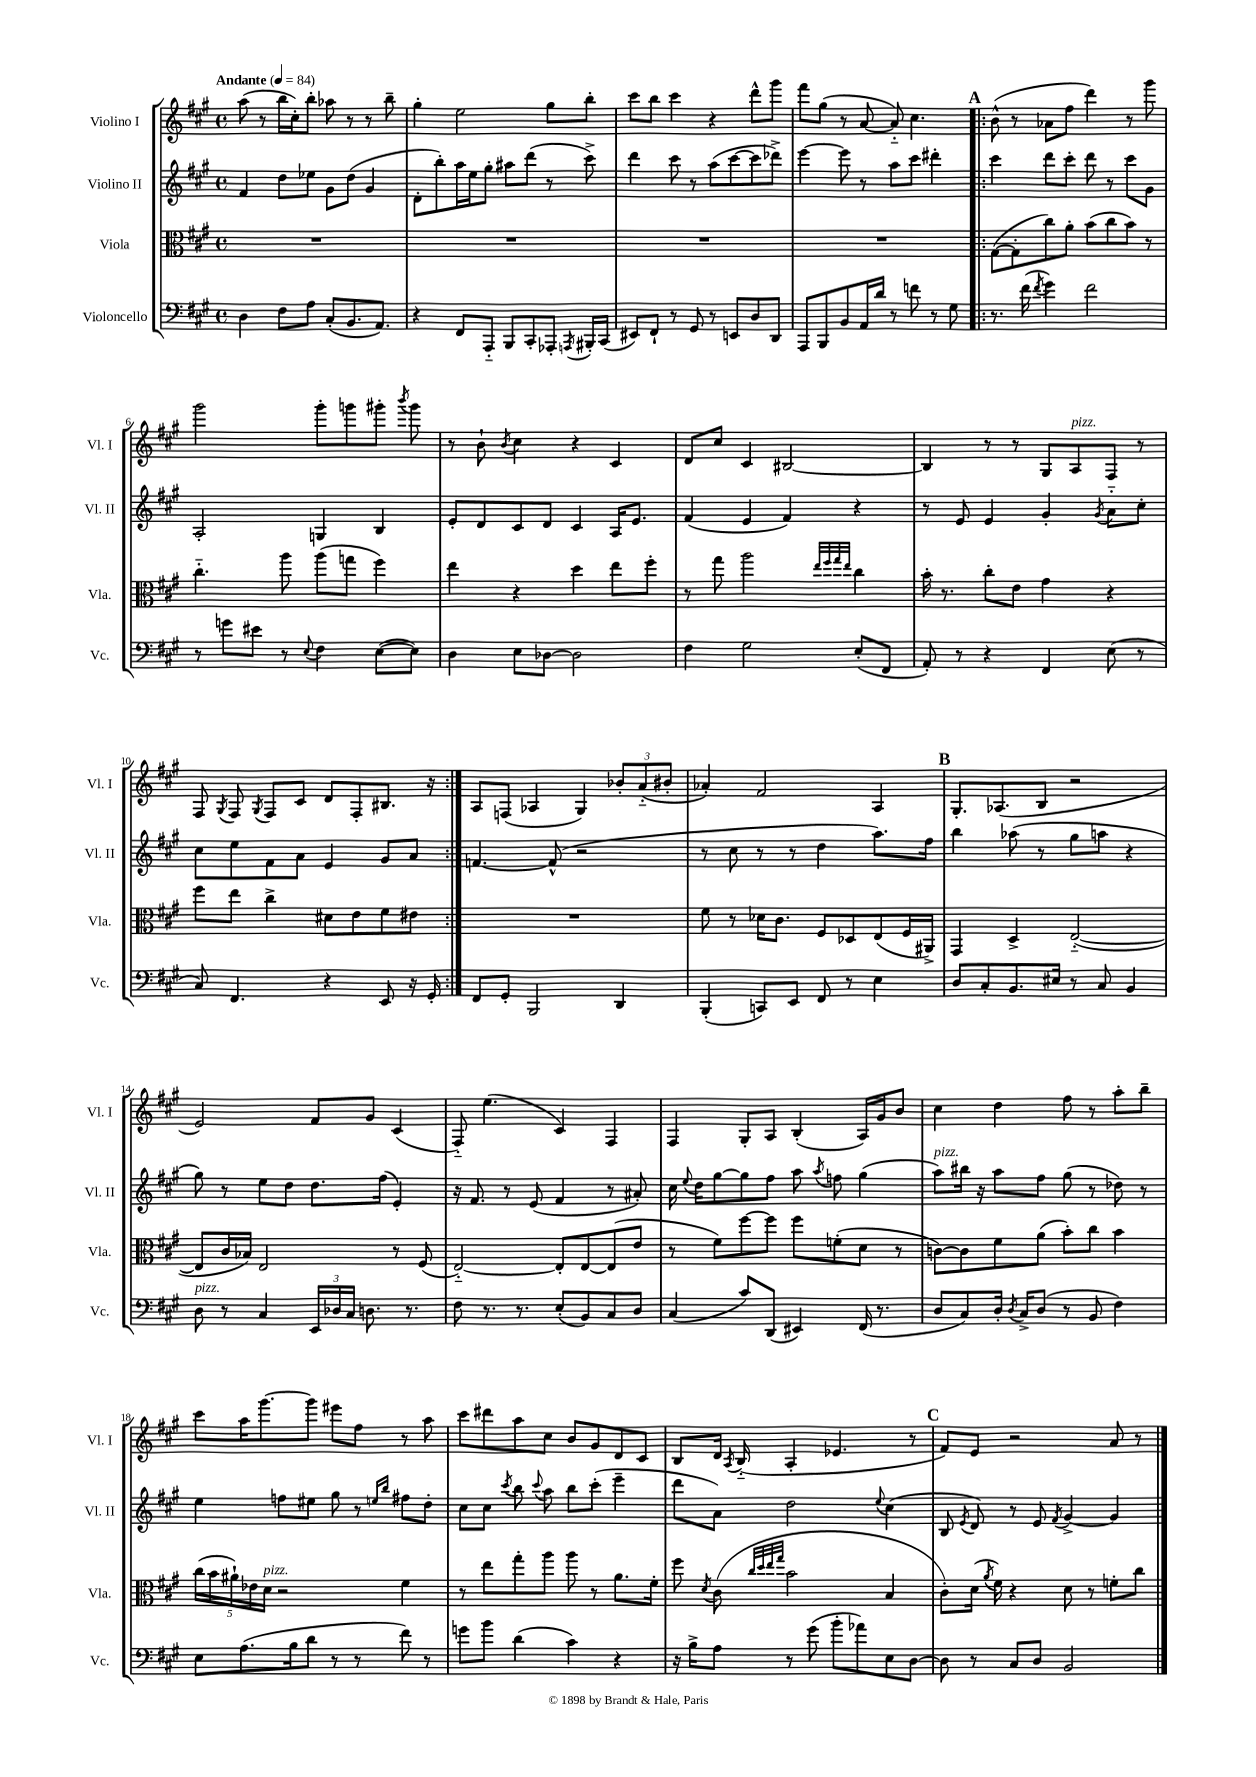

**kern	**kern	**kern	**kern
*part4	*part3	*part2	*part1
*staff4	*staff3	*staff2	*staff1
*I"Violoncello	*I"Viola	*I"Violino II	*I"Violino I
*I'Vc.	*I'Vla.	*I'Vl. II	*I'Vl. I
*clefF4	*clefC3	*clefG2	*clefG2
*k[f#c#g#]	*k[f#c#g#]	*k[f#c#g#]	*k[f#c#g#]
*M4/4	*M4/4	*M4/4	*M4/4
*met(c)	*met(c)	*met(c)	*met(c)
*MM84	*MM84	*MM84	*MM84
=1	=1	=1	=1
!	!	!	!LO:TX:a:B:t=Andante
4D\	1r	4f#/	(8aa\
.	.	.	8r
8F#\L	.	8dd\L	16bb\LL
.	.	.	16cc#'\J)
8A\J	.	8ee-X\J	8bb'\J
(8C#'/L	.	8g#\L	8aa-X\
8.BB/	.	(8dd\J	8r
.	.	4g#/	8r
8.AA/J)	.	.	.
.	.	.	8bb~\
=2	=2	=2	=2
4r	1r	8d'\L	4gg#'\
.	.	8bb'\)	.
8FF#/L	.	16aa\L	2ee\
.	.	16ee\J	.
8AAA/J	.	8gg#'\J	.
8BBB/L	.	8aa#X\L	.
8CC#'/	.	(8ddd\J	.
8AAA-X'/J	.	8r	8gg#\L
8qAAAn/	.	.	.
16BBB#X'/LL	.	8ccc#^\)	8bb'\J
(16CC#/JJ	.	.	.
=3	=3	=3	=3
8EE#X/L)	1r	4ddd\	8ccc#\L
8FF#`/J	.	.	8bb\J
8r	.	8ccc#\	4ccc#\
8GG#/	.	8r	.
8r	.	(8aa\L	4r
8EEn/L	.	[8ccc#\	.
8D/	.	8ccc#\]	8ddd^^\L
8DD/J	.	8ddd-X^\J)	8ggg#\J
=4	=4	=4	=4
8AAA/L	1r	[4eee\	8fff#\L
8BBB/	.	.	(8gg#\J
8BB/	.	8eee\]	8r
16AA/L	.	8r	[8a/
16d/JJ	.	.	.
8r	.	8aa\L	8a/])
8fn\	.	8ccc#\J	4.cc#\
8r	.	4ddd#X'\	.
8G#\	.	.	.
!!LO:REH:place=s1:t=A
=5!|:	=5!|:	=5!|:	=5!|:
8.r	([8G#\L	4ccc#\	(8b^^\
.	8G#'\]	.	8r
(16f#\	.	.	.
8qf#/	.	.	.
4g#\)	8cc#\)	8ddd\L	8a-X\L
.	8a'\J	8ccc#'\J	8ff#\J
2f#\	(8b\L	8ddd\	4ddd\)
.	8cc#\	8r	.
.	8b\J)	8ccc#\L	8r
.	8r	8g#\J	8ggg#\
!!LO:LB:g=z
=6	=6	=6	=6
8r	4.cc#\	2A'/	2ggg#\
8gn\L	.	.	.
8e#X\J	.	.	.
8r	8aa\	.	.
8qqE/	.	.	.
4F#\	(8aa\L	4Gn/	8ggg#'\L
.	8ggn\J	.	8gggn\
([8E\L	4ff#\)	4B/	8ggg#X'\J
.	.	.	8qbbb/
8E\J])	.	.	8ggg#\
=7	=7	=7	=7
4D\	4ee\	8e'/L	8r
.	.	8d/	8b`\
.	.	.	8qb/
8E\L	4r	8c#/	4cc#\
[8D-X\J	.	8d/J	.
2D-\]	4dd\	4c#/	4r
.	8ee\L	16A/KL	4c#/
.	.	8.e/J	.
.	8ff#'\J	.	.
=8	=8	=8	=8
4F#\	8r	(4f#/	8d/L
.	8gg#\	.	8cc#/J
2G#\	2aa\	4e/	4c#/
.	.	4f#/)	[2B#X/
.	32qqee/LLL	.	.
.	32qqff#/	.	.
.	32qqgg#/	.	.
.	32qqee/JJJ	.	.
(8E'/L	4cc#\	4r	.
8FF#/J	.	.	.
=9	=9	=9	=9
8AA'/)	16b'\	8r	4B#/]
.	8.r	.	.
8r	.	8e/	.
4r	8cc#'\L	4e/	8r
.	8e\J	.	8r
4FF#/	4g#\	4g#'/	8G#/L
!	!	!	!LO:TX:a:i:t=pizz.
.	.	.	8A/
.	.	8qg#/	.
(8E\	4r	8a\L	8F#/J
8r	.	8cc#'\J	8r
!!LO:LB:g=z
=10	=10	=10	=10
8C#/)	8ff#\L	8cc#\L	8F#/
.	.	.	8qG#/
4.FF#/	8ee\J	8ee\	8F#/
.	.	.	8qG#/
.	4cc#^\	8f#\	8F#/L
.	.	8a\J	8c#/J
4r	8d#X\L	4e/	8d/L
.	8e\	.	8F#'/
8EE/	8f#\	8g#/L	8.B#X/J
16r	8e#X\J	8a/J	.
16GG#'/	.	.	16r
=11:|!	=11:|!	=11:|!	=11:|!
8FF#/L	1r	[4.fn/	8A/L
8GG#'/J	.	.	(8Fn/J
2BBB/	.	.	4A-X/
.	.	(8f^^/]	.
.	.	2r	4G#/)
4DD/	.	.	12b-X'/L
.	.	.	(12a/
.	.	.	12b#X'/J
=12	=12	=12	=12
(4BBB'/	8f#\	8r	4a-X'/)
.	8r	8cc#\	.
8CCn/L)	16d-X\KL	8r	2f#/
.	8.c#\J	.	.
8EE/J	.	8r	.
8FF#/	8F#/L	4dd\	.
8r	8D-X/	.	.
4E\	(8E/	8.aa\L)	4A/
.	16F#/L	.	.
.	16AA#X^/JJ)	16ff#\Jk	.
!!LO:REH:place=s1:t=B
=13	=13	=13	=13
8D/L	4GG#/	4bb\	8.G#'/L
8C#'/	.	.	.
.	.	.	(8.A-X/
8.BB/	4D^/	(8aa-X\	.
.	.	8r	8B/J
16E#X/Jk	.	.	.
8r	([2E/	8gg#\L	2r
8C#/	.	8aan\J	.
4BB/	.	4r	.
!!LO:LB:g=z
=14	=14	=14	=14
!LO:TX:a:i:t=pizz.	!	!	!
8D\	8E/L]	8gg#\)	2e/)
8r	16c#/L	8r	.
.	16B-X/JJ)	.	.
4C#/	2E/	8ee\L	.
.	.	8dd\J	.
24EE/LL	.	8.dd\L	8f#/L
24D-X/	.	.	.
24C#/JJ	.	.	.
8.Dn\	.	.	8g#/J
.	.	(16ff#\Jk	.
.	8r	4e'/)	(4c#/
8.r	.	.	.
.	(8F#/	.	.
=15	=15	=15	=15
8F#\	[2E/)	16r	8F#/)
.	.	8.f#/	.
8.r	.	.	(4.ee\
.	.	8r	.
8.r	.	.	.
.	.	(8e/	.
(8E'/L	8E'/L]	4f#/	4c#/)
8BB/)	[8E/	.	.
8C#/	(8E/]	8r	4F#/
8D/J	8e/J	8a#X'/)	.
=16	=16	=16	=16
(4C#/	8r	16cc#\	4F#/
.	.	8qqee/	.
.	.	16dd\KL	.
.	8f#\L)	[8gg#\	.
8c#/L)	[8ff#\	8gg#\]	8G#'/L
(8DD/J	8ff#\J]	8ff#\J	8A/J
4EE#X/)	8ff#\L	8aa\	(4B'/
.	.	8qaa/	.
.	(8fn'\	8ffn\	.
(16FF#/	8d\J	(4gg#\	16A/LL)
8.r	.	.	16g#/J
.	8r	.	8b/J
=17	=17	=17	=17
!	!	!LO:TX:a:i:t=pizz.	!
8D/L	[8cn\L)	8aa\L)	4cc#\
8C#/)	8c\]	16bb#X\Jk	.
.	.	16r	.
16D'/Jk	8f#\	8aa\L	4dd\
8qD/	.	.	.
16C#^/KL	.	.	.
(8D/J	(8a\J	8ff#\J	.
8r	8b'\L)	(8gg#\	8ff#\
8BB/	8cc#\J	8r	8r
4F#\)	4b\	8dd-X\)	8aa'\L
.	.	8r	8bb~\J
!!LO:LB:g=z
=18	=18	=18	=18
8E\L	(20cc#\LL	4ee\	8ccc#\L
.	20b\	.	.
.	20a#X`\)	.	.
(8.A\	.	.	16aa\K
.	20e-X\	.	.
.	.	.	[8.ggg#\
!	!LO:TX:a:i:t=pizz.	!	!
.	20d\JJ	.	.
.	2r	8ffn\L	.
16B\k	.	.	.
8d\J	.	8ee#X\J	8ggg#\J]
8r	.	8gg#\	8eee#X\L
8r	.	8r	8ff#\J
.	.	16qqeen/LL	.
.	.	16qqbb/JJ	.
8f#\)	4f#\	8ff#X\L	8r
8r	.	8dd'\J	8aa\
=19	=19	=19	=19
8gn\L	8r	8cc#\L	8ccc#\L
8b\J	8ee\L	8cc#\J	8ddd#X\
.	.	8qccc#/	.
(4d\	8gg#'\	8bb\	8aa\
.	.	8qqccc#/	.
.	8aa\J	8aa\	8cc#\J
4c#\)	8aa\	8bb\L	8b/L
.	8r	(8ccc#'\J	8g#/
4r	8.a\L	4eee~\	8d/
.	.	.	8c#/J
.	16f#'\Jk	.	.
=20	=20	=20	=20
16r	8ff#\	8ddd\L	8B/L
16B^\KL	.	.	.
.	8qd/	.	.
8A\J	(8c#\	8a\J)	16d/Jk
.	.	.	8qA/
.	.	.	(16B/
.	32qqcc#/LLL	.	.
.	32qqdd/	.	.
.	32qqee/	.	.
.	32qqgg#/JJJ	.	.
8r	2b\	2dd\	4A'/
(8g#\	.	.	.
8b'\L	.	.	4.e-X/
8a-X\)	.	.	.
.	.	8qqee/	.
8E\	4B/	(4cc#\	.
[8D\J	.	.	8r
!!LO:REH:place=s1:t=C
=21	=21	=21	=21
8D\]	8c#'\L)	8B/	8f#/L)
.	.	8qe/	.
8r	(16d\Jk	8d/)	8e/J
.	8qa/	.	.
.	16f#\)	.	.
8C#/L	4r	8r	2r
8D/J	.	8e/	.
.	.	8qf#/	.
2BB/	8d\	[4g#^/	.
.	8r	.	.
.	8fn'\L	4g#/]	8a/
.	8cc#\J	.	8r
==	==	==	==
*-	*-	*-	*-
